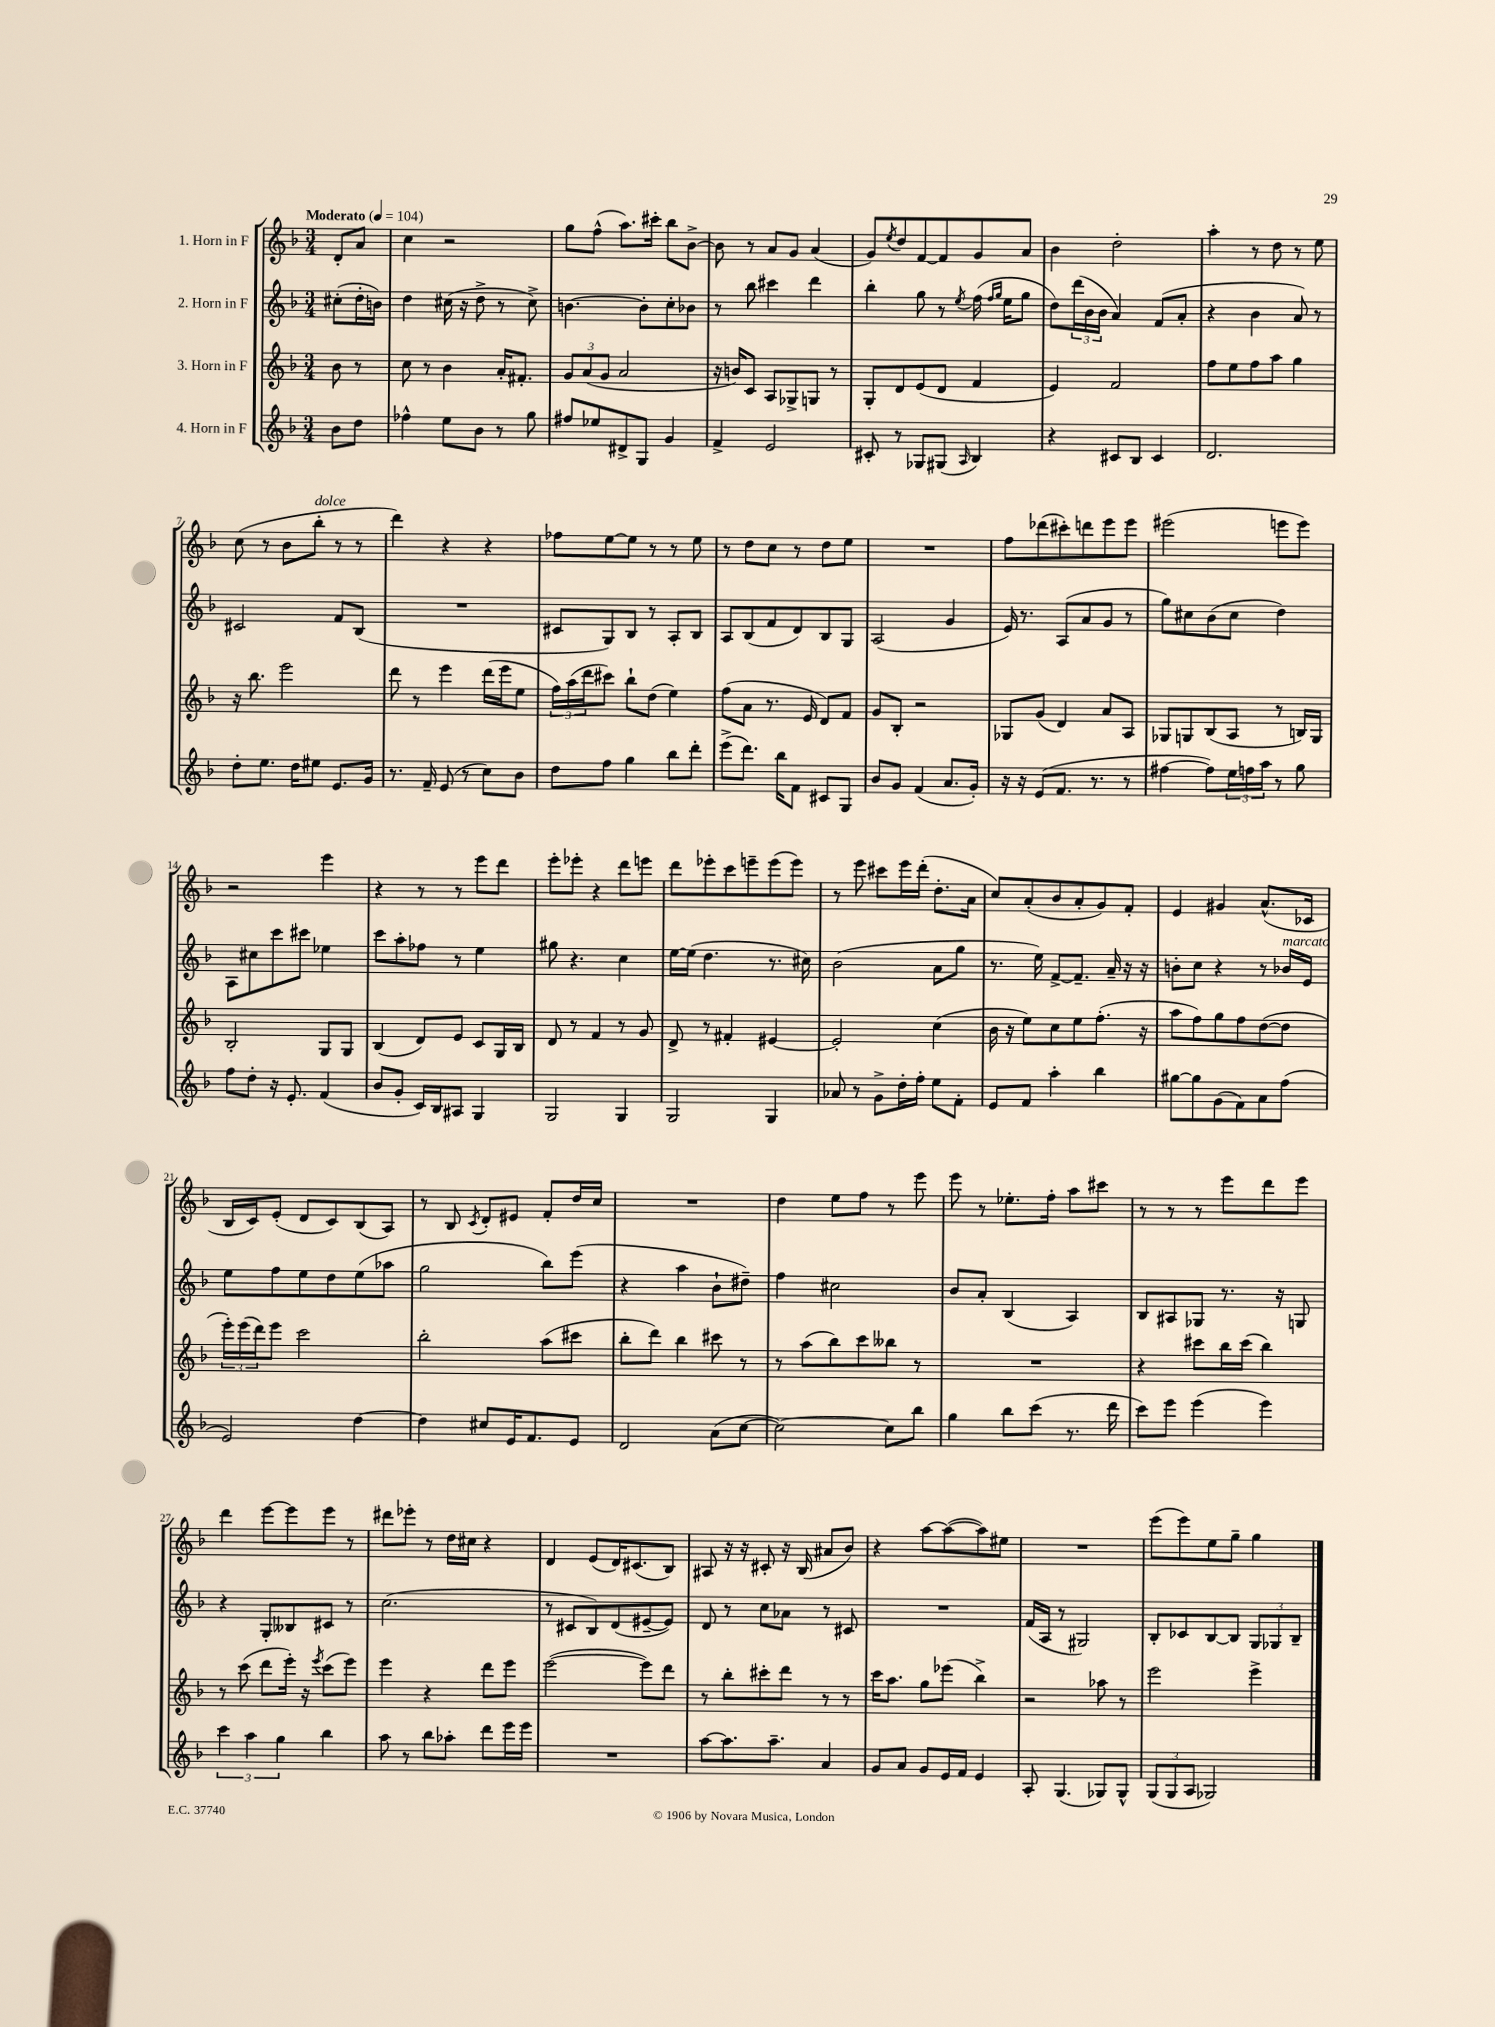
<<
\new StaffGroup <<
\new Staff = "s0" \with { instrumentName = "1. Horn in F" } {
    \clef treble \key f \major \numericTimeSignature \time 3/4 \partial 4 \tempo "Moderato" 4 = 104
    d'8-. a'8 |
    c''4 r2 |
    g''8 f''8-^( a''8.) cis'''16-. bes''8 bes'8~-> |
    bes'8 r8 a'8 g'8 a'4( |
    g'8) \acciaccatura { e''8 } d''8 f'8~ f'8 g'8 a'8 |
    bes'4 d''2-. |
    a''4-. r8 d''8 r8 e''8 |
    c''8( r8 bes'8 bes''8-.^\markup { \italic "dolce" } r8 r8 |
    d'''4) r4 r4 |
    fes''8 e''8~ e''8 r8 r8 e''8 |
    r8 d''8 c''8 r8 d''8 e''8 |
    R2. |
    f''8 des'''8( cis'''8-.) d'''8 e'''8 e'''8 |
    eis'''2( e'''8 e'''8) |
    r2 e'''4 |
    r4 r8 r8 e'''8 d'''8 |
    e'''8-. ees'''8-. r4 d'''8 e'''8 |
    d'''8 ees'''8-. c'''8 e'''8-- e'''8( e'''8) |
    r8 e'''8 cis'''8 e'''16 d'''16-.( d''8.-. a'16 |
    c''8) a'8-.( bes'8 a'8-. g'8) f'8-. |
    e'4 gis'4 a'8.-^( ces'16 |
    bes16 c'16) e'8-.( d'8 c'8) bes8( a8) |
    r8 bes8 \acciaccatura { c'8 } d'8-. eis'8 f'8-. d''16 c''16 |
    R2. |
    d''4 e''8 f''8 r8 e'''8 |
    e'''8 r8 ees''8.-. f''16-. a''8 cis'''8 |
    r8 r8 r8 e'''8 d'''8 e'''8 |
    d'''4 e'''8~ e'''8 e'''8 r8 |
    dis'''8 ees'''8-. r8 d''16 cis''16 r4 |
    d'4 e'8( d'16) cis'8.( bes8) |
    ais8 r16 r16 cis'8-. r16 bes16( ais'8 bes'8) |
    r4 a''8~ a''8~( a''8) eis''8 |
    R2. |
    e'''8( e'''8) e''8 g''8-- g''4 \bar "|." |
}
\new Staff = "s1" \with { instrumentName = "2. Horn in F" } {
    \clef treble \key f \major \numericTimeSignature \time 3/4 \partial 4
    cis''8-.( d''16-. b'16) |
    d''4 cis''16( r16 d''8-> r8 cis''8->) |
    b'4.~ b'8-. c''8-. bes'8 |
    r8 bes''8 cis'''4 d'''4 |
    bes''4-. g''8 r8 \acciaccatura { e''8 } f''16( \grace { f''16 g''16 } e''16 g''8 |
    d''8) \tuplet 3/2 { d'''16( bes'16 bes'16 } a'4) f'8( a'8-. |
    r4 bes'4 a'8) r8 |
    cis'2 f'8 bes8( |
    R2. |
    cis'8 g8) bes8 r8 a8-. bes8 |
    a8 bes8( f'8 d'8) bes8 g8 |
    a2( g'4 |
    e'16) r8. a8( a'8 g'8 r8 |
    g''8) cis''8 bes'8( cis''8 d''4) |
    a8 cis''8 c'''8 cis'''8 ees''4 |
    c'''8 a''8-. fes''8 r8 e''4 |
    gis''8 r4. c''4 |
    e''16~ e''16( d''4. r8. cis''16) |
    bes'2( a'8 g''8 |
    r8. e''16) f'8~-> f'8.-- a'16-- r16 r16 |
    b'8-. c''8 r4 r8 bes'16^\markup { \italic "marcato" } e'16 |
    e''8 f''8 e''8 d''8 e''8( aes''8 |
    g''2 bes''8) e'''8( |
    r4 a''4 bes'8-! dis''8--) |
    f''4 cis''2 |
    bes'8 a'8-. bes4( a4) |
    bes8 ais8 ges8 r8. r16 g8 |
    r4 g8-. beses8 cis'8 r8 |
    c''2.( |
    r8 cis'8 bes8) d'8( eis'8~-- eis'8) |
    d'8 r8 c''8 aes'8 r8 cis'8 |
    R2. |
    f'16( a16 r8 gis2) |
    bes8-. ces'8 bes8~ bes8 \tuplet 3/2 { g8 ges8 bes8-- } \bar "|." |
}
\new Staff = "s2" \with { instrumentName = "3. Horn in F" } {
    \clef treble \key f \major \numericTimeSignature \time 3/4 \partial 4
    bes'8 r8 |
    c''8 r8 bes'4 a'16-. fis'8.-. |
    \tuplet 3/2 { g'8 a'8( g'8 } a'2 |
    r16 b'16) c'8 a8 ges8-> g8 r8 |
    g8-. d'8 e'8( d'8 f'4 |
    e'4) f'2 |
    f''8 e''8 f''8 a''8 g''4 |
    r16 bes''8. e'''2 |
    d'''8 r8 e'''4 d'''16( e'''16 e''8 |
    \tuplet 3/2 { f''16) a''16( d'''16 } cis'''8) bes''8-! d''8( e''4) |
    f''8( a'8 r8. e'16 d'8) f'8 |
    g'8 bes8-. r2 |
    ges8 g'8( d'4) a'8 a8 |
    ges8 g8 bes8( a8 r8 b16) g16 |
    bes2-. g8 g8 |
    bes4( d'8) e'8 c'8 g16 bes16 |
    d'8 r8 f'4 r8 g'8 |
    d'8-> r8 fis'4-. eis'4~ |
    eis'2-. c''4( |
    bes'16 r16 e''8) c''8 e''8 f''8.-.( r16 |
    a''8 f''8) g''8 f''8 d''8~( d''8 |
    \tuplet 3/2 { e'''16-.) e'''16( d'''16) } e'''8 c'''2 |
    bes''2-. a''8( cis'''8 |
    bes''8-. d'''8) bes''4 cis'''8 r8 |
    r8 a''8( bes''8) c'''8 beses''8 r8 |
    R2. |
    r4 cis'''8 bes''16 cis'''16( bes''4) |
    r8 c'''8( d'''8 e'''16-.) r16 \acciaccatura { e'''8 } c'''8( e'''8) |
    e'''4 r4 d'''8 e'''8 |
    e'''2~( e'''8) d'''8 |
    r8 bes''8-. cis'''8-. d'''8 r8 r8 |
    c'''16 a''8. g''8 ees'''8( bes''4->) |
    r2 aes''8 r8 |
    e'''2 e'''4-> \bar "|." |
}
\new Staff = "s3" \with { instrumentName = "4. Horn in F" } {
    \clef treble \key f \major \numericTimeSignature \time 3/4 \partial 4
    bes'8 d''8 |
    fes''4-^ e''8 bes'8 r8 g''8 |
    fis''8 ees''8 dis'8-> g8 g'4 |
    f'4-> e'2 |
    cis'8-. r8 ges8 gis8( \grace { a16 } bes4) |
    r4 cis'8 bes8 cis'4 |
    d'2. |
    d''8-. e''8. d''16 eis''8 e'8. g'16 |
    r8. f'16-- e'8( r8 c''8) bes'8 |
    d''8 f''8 g''4 bes''8 d'''8-. |
    e'''8->( d'''8.) bes''16 f'8 cis'8 g8 |
    bes'8 g'8 f'4( a'8. g'16-.) |
    r16 r16 e'8( f'8. r8. r8 |
    fis''4~ fis''8) \tuplet 3/2 { e''16 f''16 a''16 } r8 g''8 |
    f''8 d''8-. r16 e'8.-. f'4( |
    bes'8 g'8-. c'16) bes16 ais8 g4 |
    g2 g4 |
    g2 g4 |
    aes'8 r8 g'8-> d''16-. f''16-. e''8 f'8-. |
    e'8 f'8 a''4-. bes''4 |
    gis''8~ gis''8 g'8( f'8) a'8 f''8( |
    e'2) d''4~ |
    d''4 cis''8 e'16 f'8. e'8 |
    d'2 a'8( c''8~ |
    c''2~) c''8 bes''8 |
    g''4 bes''8 c'''8( r8. d'''16 |
    c'''8) e'''8 e'''4( e'''4) |
    \tuplet 3/2 { c'''4 a''4 g''4 } bes''4 |
    a''8 r8 bes''8 aes''8-. d'''8 e'''16 e'''16 |
    R2. |
    a''8~ a''8. a''8.-- a'4 |
    g'8 a'8 g'8 e'16 f'16 e'4 |
    a8-. g4.( ges8) ges8-^ |
    \tuplet 3/2 { g8( g8 a8 } ges2) \bar "|." |
}
>>
>>
